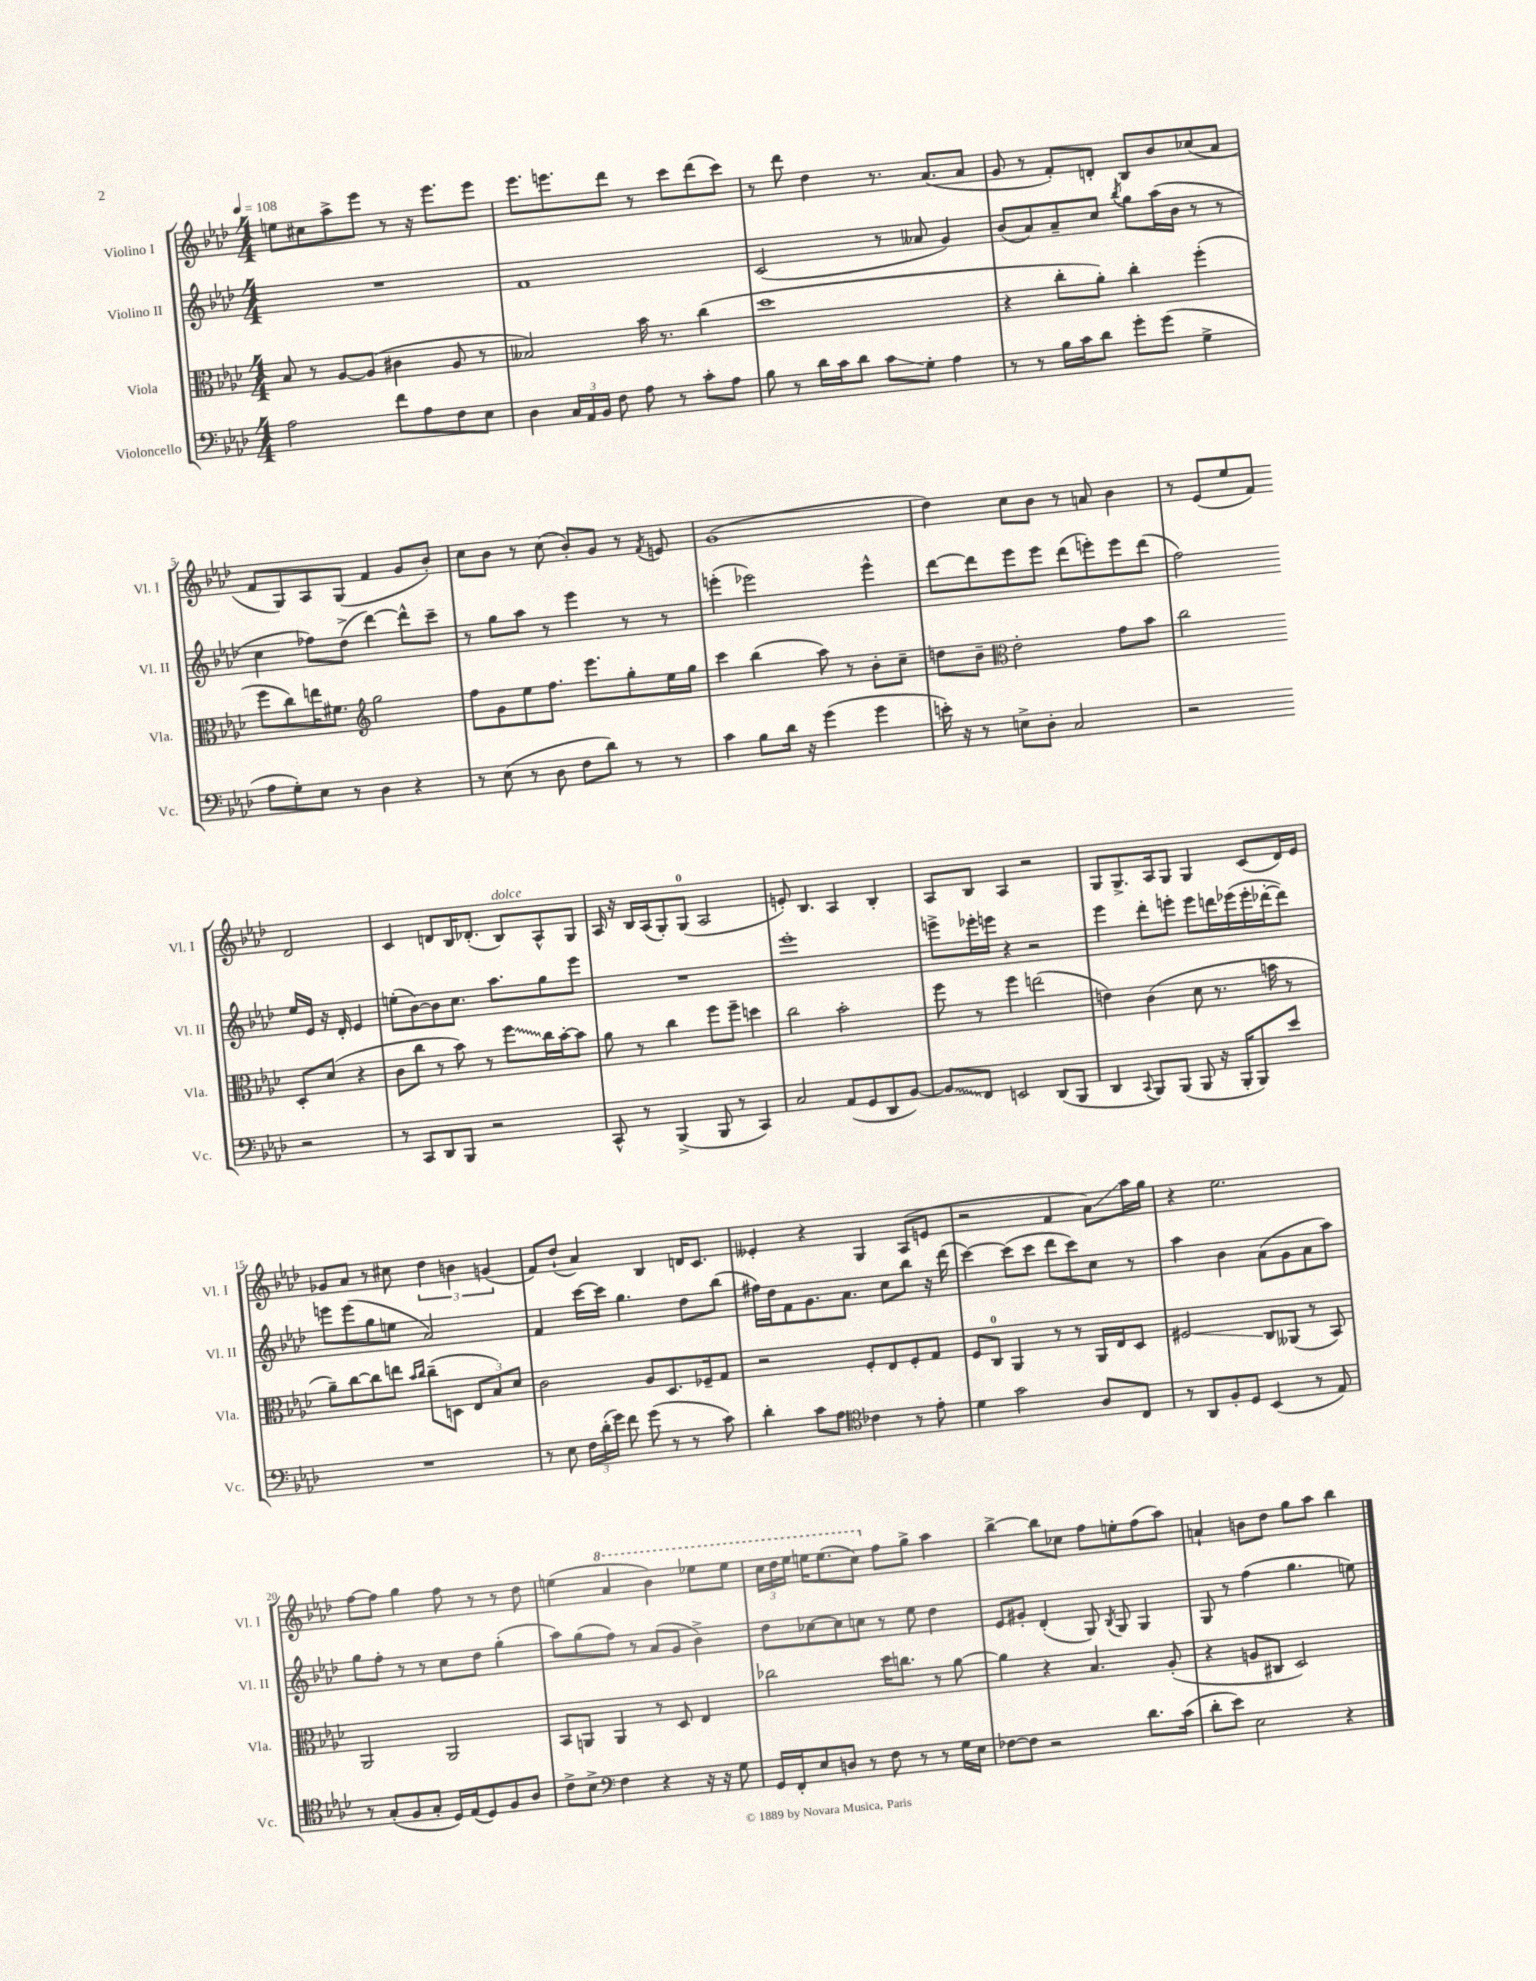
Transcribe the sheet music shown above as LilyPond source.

<<
\new StaffGroup <<
\new Staff = "s0" \with { instrumentName = "Violino I" shortInstrumentName = "Vl. I" } {
    \clef treble \key aes \major \numericTimeSignature \time 4/4 \tempo 4 = 108
    \autoBeamOff e''8[ cis''8 aes''8-> ees'''8] r8 r16 ees'''8.[ ees'''8] |
    ees'''8.[ e'''8. des'''8] r8 c'''8[ des'''8( c'''8]) |
    r8 des'''8 des''4 r8. aes'8.[( aes'8] |
    g'8 r8 f'8[-.) d'8]-. bes8[ bes'8 ces''8( aes'8] |
    f'8[ g8) aes8 g8]( f'4 g'8[ bes'8]-.) |
    c''8[ bes'8] r8 c''8( bes'8[-.) g'8] r8 \acciaccatura { f'8 } e'8 |
    g'1( |
    des''4) c''8[ bes'8] r8 a'8 bes'4 |
    r8 ees'8[( ees''8 f'8]) des'2 |
    c'4 d'8[ bes16 des'8.]-.( bes8[^\markup { \italic "dolce" }) aes8-^ g8] |
    aes16 r16 bes16[ aes16( g8-.) g8]-0( aes2 |
    e'8-.) bes4. aes4 bes4-. |
    aes8[ bes8] aes4 r2 |
    g8[ g8.-> aes16 g8] g4 c'8[( des'16) ees'16] |
    ges'8[ aes'8] r8 cis''8 \tuplet 3/2 { des''4 b'4 g'4( } |
    f'8[) des''8]-!( aes'4) bes4 d'16[ c'8.] |
    eeses'4-. r4 g4 aes8[( e'8] |
    r2 f'4 aes'8[\glissando) aes''16 g''16] |
    r4 ees''2. |
    f''8[~ f''8] g''4 f''8 r8 r8 des''8 |
    e''4( \ottava #1 aes''4 bes''4) ees'''!8[ ees'''8] |
    \tuplet 3/2 { c'''16[ des'''16 ees'''16] } e'''16[ e'''8.( c'''8]) \ottava #0 f''8[ g''8]-> aes''4 |
    bes''4~-> bes''8[ ces''8] f''8[ e''8-. f''8( aes''8]) |
    a'4-! b'8[ des''8] g''8[ aes''8] bes''4 \bar "|." |
}
\new Staff = "s1" \with { instrumentName = "Violino II" shortInstrumentName = "Vl. II" } {
    \clef treble \key aes \major \numericTimeSignature \time 4/4
    \autoBeamOff R1 |
    f'1 |
    c'2( r8 aeses'8 g'4) |
    bes'8[( aes'8) aes'8-- c''8] \acciaccatura { bes''8 } g''8[ aes''16( bes'16] r8 r8 |
    c''4 fes''8[) des''8]->( des'''4~) des'''8[-^ c'''8]-- |
    r8 g''8[ aes''8] r8 ees'''4 r8 r8 |
    e'''4-.( ees'''2) ees'''4-^ |
    des'''8[~ des'''8 ees'''8 ees'''8] des'''8[( e'''8-.) e'''8 des'''8]( |
    f''2) ees''16[ ees'16] r16 des'16-. ees'4 |
    e''8[-.( bes'8~) bes'8 c''8.] aes''8.[ g''8 ees'''8] |
    R1 |
    ees'''1-. |
    e'''8[-> ees'''16-. e'''16] r4 r2 |
    ees'''4 des'''8[-. e'''8]-. e'''8[ d'''16 ees'''16( ees'''16-. des'''16~-. des'''8]) |
    e'''8[ e'''8( g''8 e''8] aes'2) |
    f'4 c'''16[~ c'''16] g''4. des''8[ bes''8]( |
    fis''16[) des''16 f'8 g'8. aes'8.] c''8[ bes''8] r16 des'''16( |
    c'''4~) c'''8[( c'''8] des'''8[ c'''8) c''8] r8 |
    aes''4 bes'4 aes'8[( g'8 aes'8 aes''8]) |
    g''8[ f''8]-. r8 r8 c''8[ des''8] g''4-.( |
    aes''8[) g''8( f''8]) r8 aes'8[( g'8] bes'4->) |
    des''8[ ces''8~ ces''8 c''8] r8 ees''8 des''4 |
    ees'8[ gis'8]-. des'4-.( g8) \acciaccatura { bes8 } g8 g4 |
    g8 r8 f''4( g''4. e''8) \bar "|." |
}
\new Staff = "s2" \with { instrumentName = "Viola" shortInstrumentName = "Vla." } {
    \clef alto \key aes \major \numericTimeSignature \time 4/4
    \autoBeamOff bes8 r8 aes8[~ aes8]( cis'4 aes8 r8 |
    beses2) bes'16 r8. c''4( |
    des''1 |
    r4 c''8[-. aes'8]-.) c''4-. f''4-.( |
    f''8[ c''8) e''16 fis'8.] \clef treble g''2 |
    f''8[ g'8 ees''8 f''8.] ees'''8.[ g''8-. ees''16 g''16] |
    c'''4 bes''4( aes''8) r8 bes'8[-. c''8]-- |
    d''8[ bes'8]-- \clef alto ees'2-. g'8[ bes'8] |
    c''2 des8[-. des'8]( r4 |
    c'8[ c''8] r8 bes'8) r8 \once \override Glissando.style = #'zigzag f''8[\glissando c''16 bes'16~-. bes'8] |
    aes'8 r8 c''4 f''8[ f''8]-- d''4 |
    c''2 bes'2-. |
    f''8 r8 f''4 e''2( |
    e'4) c'4( des'8 r8. b'16 r8 |
    aes'8[--) c''8~ c''8 e''8] \grace { bes'16[ c''16] } c''8[--( d8] \tuplet 3/2 { ees8[ bes8) des'8] } |
    c'2 aes8[ des8. fes16-- g8] |
    r2 f8[-. ees8 f8-. g8] |
    f8[ c8]-0 aes,4 r8 r8 aes,16[ ees16 des8] |
    fis2\glissando c8[ aeses,8]( r8 bes,8) |
    aes,2 aes,2 |
    bes,8[ a,8] a,4 r8 des8 ees4 |
    ces''2 des''16[ c''8.] r8 aes'8~ |
    aes'4 r4 bes4. aes8-.( |
    r4 a8[ cis8] des2) \bar "|." |
}
\new Staff = "s3" \with { instrumentName = "Violoncello" shortInstrumentName = "Vc." } {
    \clef bass \key aes \major \numericTimeSignature \time 4/4
    \autoBeamOff aes2 f'8[ aes8 f8 ees8] |
    des4 \tuplet 3/2 { c16[ aes,16 bes,16] } f8 aes8 r8 c'8[-. aes8] |
    bes8 r8 des'16[ c'16 des'8] c'8[\glissando g8]-. aes4 |
    r8 r8 bes16[ c'16 des'8] g'8[-. g'8]( g4-> |
    aes8[ g8-.) ees8] r8 des4 r4 |
    r8 ees8( r8 des8 f8[ des'8]) r8 r8 |
    c'4 bes8[ des'16] r16 g'4( g'4 |
    e'16-.) r16 r8 e8[-> des8]-. c2 |
    r2 r2 |
    r8 c,8[ des,8 bes,,8] r2 |
    c,8-^ r8 bes,,4->( bes,,8 r8 c,4) |
    c2 aes,8[( g,8 des,8 bes,8]~) |
    \once \override Glissando.style = #'zigzag bes,8[\glissando f,8] e,2 des,8[( bes,,8] |
    des,4 \appoggiatura { c,8 } bes,,8[) bes,,8]( bes,,8 r16 bes,,16[-. bes,,8) ees'8] |
    R1 |
    r8 ees8 \tuplet 3/2 { f16[ des'16-.( g'16]) } f'8 g'8( r8 r8 c'8) |
    des'4-. c'8[ aes8] \clef tenor ces'4 r8 ees'8-. |
    des'4 g'2 aes8[ c8] |
    r8 aes,8[ f8-. des8] bes,4( r8 ees8) |
    r8 g8[-.( f8 g8]-. des16[) ees16( des8) f8 aes8] |
    c'8[-> bes8]-> \clef bass f4 r4 r16 r16 g8 |
    g,16[ f,16-. ees8 d8] r8 f8 r8 r8 g16[ ees16] |
    fes8[~ fes8] r2 des'8.[ c'16]( |
    des'8[-. ees'8]) ees2 r4 \bar "|." |
}
>>
>>
